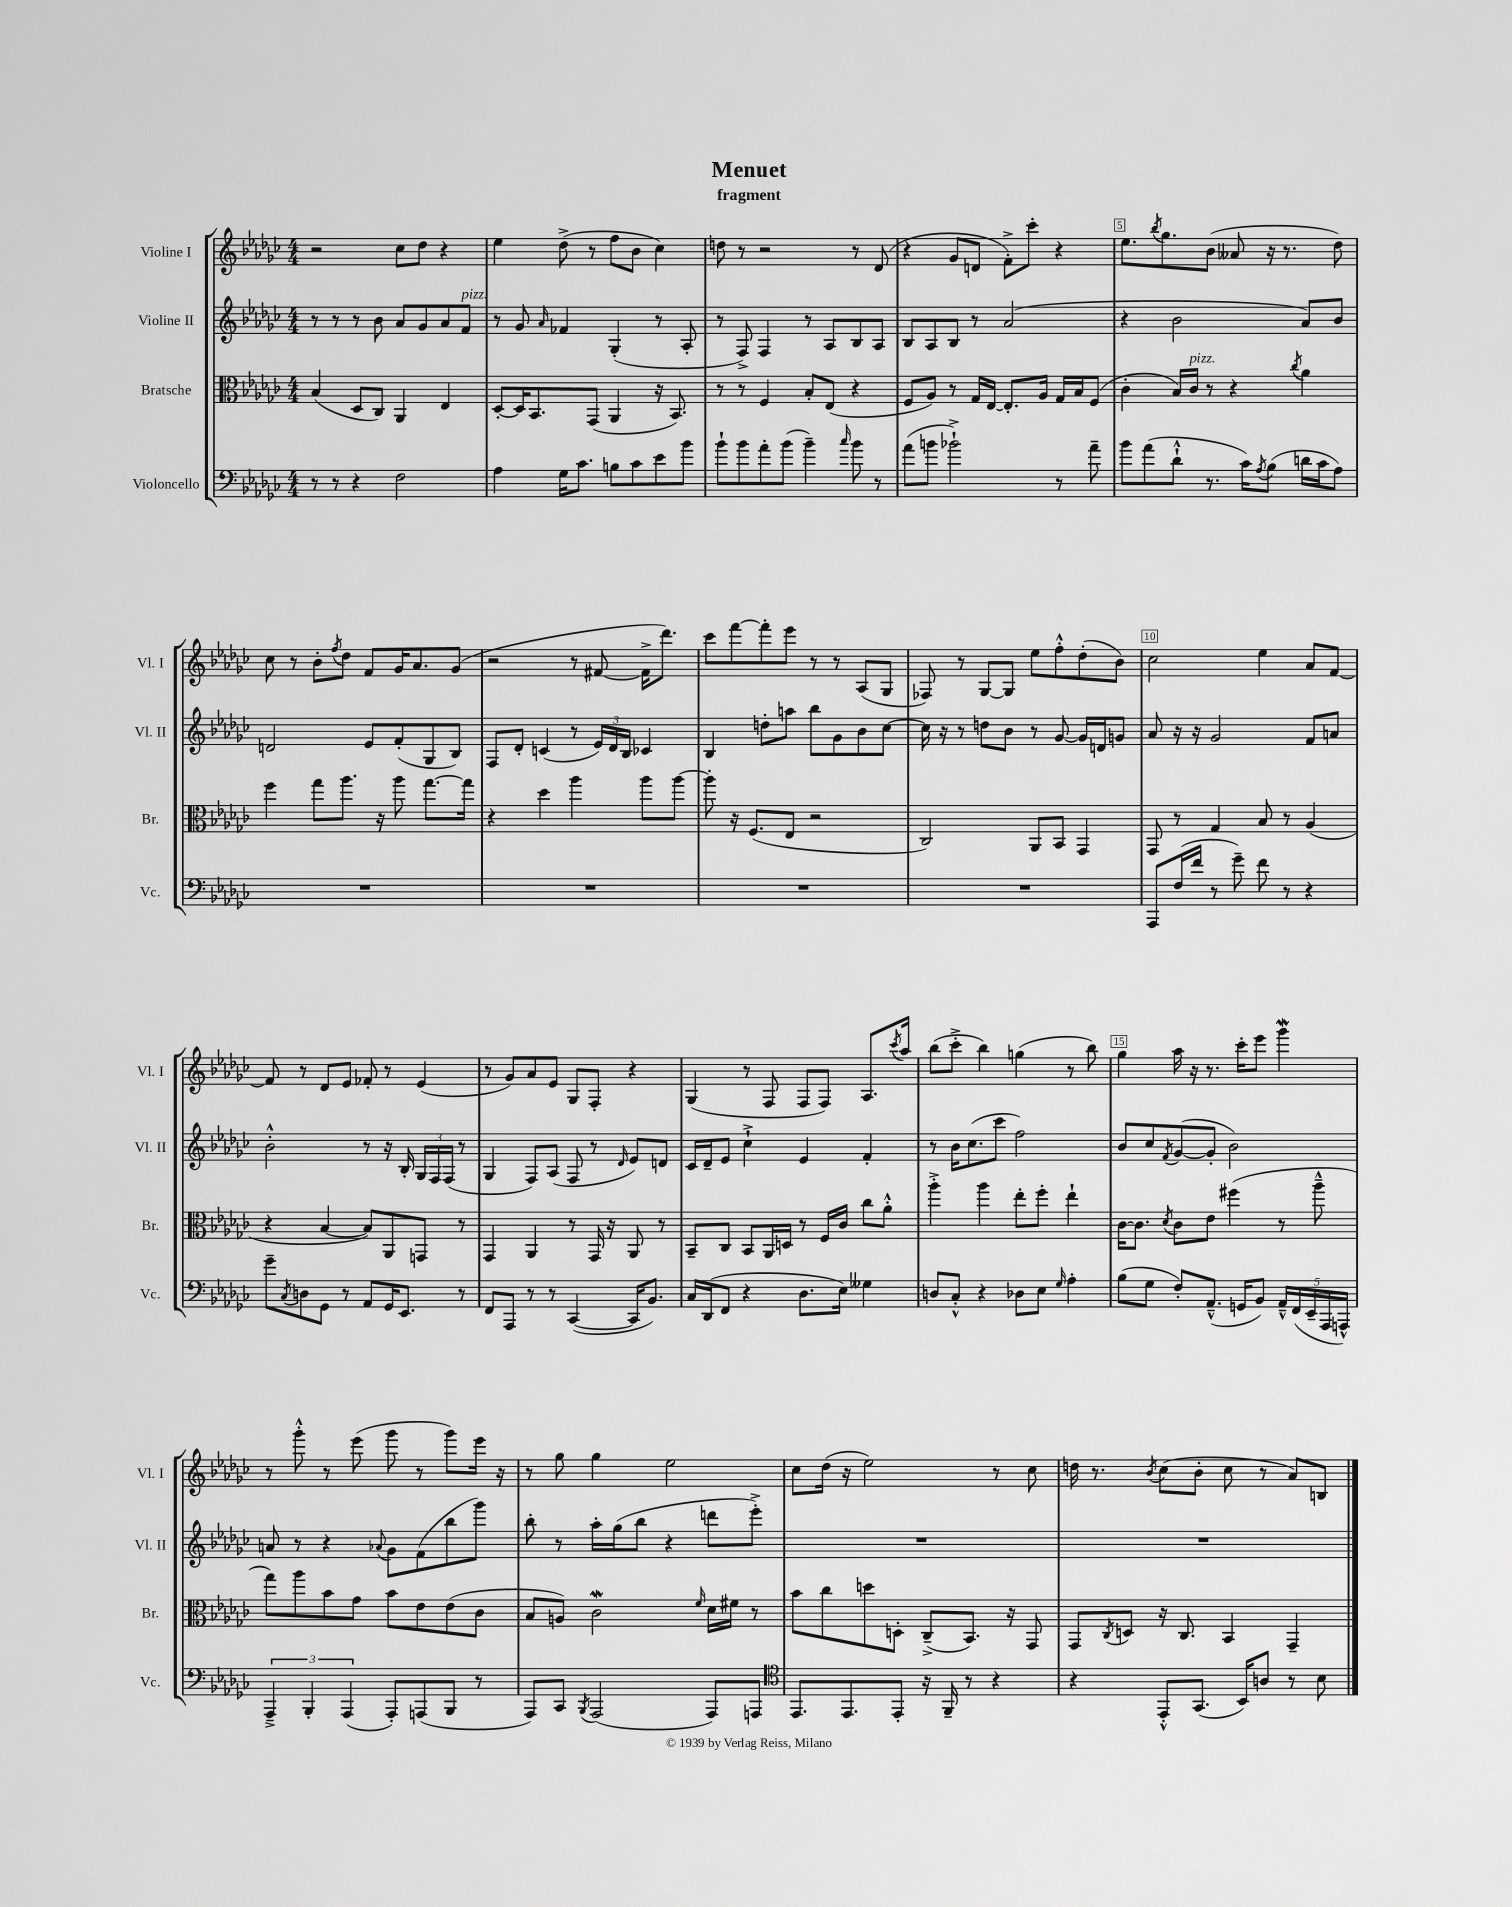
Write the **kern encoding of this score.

**kern	**kern	**kern	**kern
*staff4	*staff3	*staff2	*staff1
*clefF4	*clefC3	*clefG2	*clefG2
*k[b-e-a-d-g-c-]	*k[b-e-a-d-g-c-]	*k[b-e-a-d-g-c-]	*k[b-e-a-d-g-c-]
*M4/4	*M4/4	*M4/4	*M4/4
8r	(4B-	8r	2r
8r	.	8r	.
4r	8D-	8r	.
.	8C-)	8b-	.
2F	4AA-	8a-	8cc-
.	.	8g-	8dd-
.	4E-	8a-	4r
.	.	8f	.
=	=	=	=
4A-	[8D-'	8r	4ee-
.	16D-]	8g-	.
.	8.BB-	.	.
.	.	16qqa-	.
16G-	.	4f-	(8dd-^
8.c-	.	.	.
.	(8GG-	.	8r
8B	4AA-	(4G-'	8ff
8c-	.	.	8b-
8e-	16r	8r	4cc-)
.	8.BB-)	.	.
8b-	.	8A-'	.
=	=	=	=
8b-`	8r	8r	8dd
8b-	8r	8F^)	8r
8a-'	4F	4F	2r
(8b-	.	.	.
4b-~)	8B-'	8r	.
.	(8E-	8A-	.
16qqcc-	.	.	.
8b-	4r	8B-	8r
8r	.	8A-	(8d-
=	=	=	=
(8a-	8F	8B-	4r
8b	8A-)	8A-	.
2b-`^)	8r	8B-	8g-
.	16G-	8r	8d
.	[16E-	.	.
.	8.E-']	(2a-	8f'^)
.	.	.	8ccc-'
.	16A-	.	.
8r	16G-	.	4r
.	16B-	.	.
8a-~	(8F	.	.
=	=	=	=
8b-	4c-'	4r	8.ee-
(8a-	.	.	.
.	.	.	8qbb-
.	.	.	8.gg-
8d-`^^	16B-)	2b-	.
.	16c-	.	.
8.r	8r	.	(8b-
.	4r	.	8a--
16c-)	.	.	.
8qA-	.	.	.
(8B-	.	.	16r
.	.	.	8.r
.	8qcc-	.	.
16d	4a-	8a-)	.
16c-	.	.	.
8A-)	.	8b-	8dd-)
=	=	=	=
1r	4ff	2d	8cc-
.	.	.	8r
.	8gg-	.	8b-'
.	.	.	8qff
.	8.aa-	.	8dd-
.	.	8e-	8f
.	16r	.	.
.	8aa-	(8f'	16g-
.	.	.	8.a-
.	[8.gg-	8G-	.
.	.	8B-)	(8g-
.	16gg-]	.	.
=	=	=	=
1r	4r	8F	2r
.	.	8d-'	.
.	4dd-	(4c	.
.	4aa-	8r	8r
.	.	24e-)	[8f#
.	.	24d-	.
.	.	24B-	.
.	8aa-	4c-	16f#^]
.	.	.	8.ddd-)
.	[8aa-	.	.
=	=	=	=
1r	8aa-']	4B-	8ccc-
.	16r	.	[8fff
.	(8.F	.	.
.	.	8dd'	8fff']
.	8E-	8aa	8eee-
.	2r	8bb-	8r
.	.	8g-	8r
.	.	8b-	(8A-
.	.	[8cc-	8G-
=	=	=	=
1r	2C-)	16cc-]	8F-)
.	.	16r	.
.	.	8r	8r
.	.	8dd	[8G-
.	.	8b-	8G-]
.	8AA-	8r	8ee-
.	8BB-	[8g-	8ff'^^
.	4GG-	16g-]	(8dd-'
.	.	16d	.
.	.	8g	8b-)
=	=	=	=
8AAA-	8GG-	8a-	2cc-
(16F	8r	16r	.
16f	.	16r	.
8r	4G-	2g-	.
8g-~)	.	.	.
8f	8B-	.	4ee-
8r	8r	.	.
4r	(4A-	8f	8a-
.	.	8a	[8f
=	=	=	=
8g-~	4r	2b-'^^	8f]
8qC-	.	.	.
8D	.	.	8r
8GG-	[4B-	.	8d-
8r	.	.	8e-
8AA-	8B-])	8r	8f-'
16GG-	8AA-	16r	8r
8.EE-	.	16B-'	.
.	8GG	24G-	(4e-
.	.	24F	.
.	.	(24F	.
8r	8r	8r	.
=	=	=	=
8FF	4GG-	4G-	8r
8AAA-	.	.	8g-)
8r	4AA-	8F)	8a-
8r	.	(8A-	8e-
([4CC-	8r	8F	8G-
.	16GG-	8r	8F'
.	16r	.	.
.	.	16qqd-	.
16CC-]	8AA-	8e-)	4r
8.BB-)	.	.	.
.	8r	8d	.
=	=	=	=
16C-	8BB-~	16c-	(4G-
(16DD-	.	16d-~	.
8FF	8C-	8e-	.
4r	8BB-	4cc-`^	8r
.	16AA-	.	8F
.	16D	.	.
8.D-	8r	4e-	8F
.	16F	.	8F)
16E-)	16c-	.	.
4G--	8cc-	4f'	8.A-
.	8a-'^^	.	.
.	.	.	8qccc-
.	.	.	16aa-
=	=	=	=
8D	4aa-'^	8r	(8bb-
8C-'^^	.	16b-	8ccc-'^
.	.	(8.cc-	.
4r	4aa-	.	4bb-)
.	.	8ccc-	.
8D-	8ee-'	2ff)	(4gg
8E-	8ff'	.	.
16qqG-	.	.	.
4A-'	4ee-`	.	8r
.	.	.	8bb-)
=	=	=	=
(8B-	[16c-	8b-	4gg-
.	8.c-]	.	.
8G-	.	8cc-	.
.	8qd-	8qf	.
8F')	8c-	([8g-	16aa-
.	.	.	16r
(8.AA-~^^	8e-	8g-']	8.r
.	(4ff#	2b-)	.
16GG	.	.	16ccc-'
8BB-)	.	.	8eee-
20AA-~^^	8r	.	4ggg-
(20FF	.	.	.
20EE-~	.	.	.
.	8aa-~^^	.	.
20AAA-	.	.	.
20AAA^^)	.	.	.
=	=	=	=
6AAA-~^	8gg-)	8a	8r
.	8aa-	8r	8ggg-'^^
6BBB-'	.	.	.
.	8b-	4r	8r
(6AAA-	.	.	.
.	8g-	.	(8eee-
.	.	8qqa-	.
8AAA-')	8b-	8g-	8ggg-
(8AAA	8e-	(8f	8r
8BBB-	(8e-	8bb-	8ggg-)
8r	8c-	8ggg-)	16eee-
.	.	.	16r
=	=	=	=
8AAA-)	8B-	8bb-'	8r
8CC-	8A)	8r	8gg-
8qBBB-	.	.	.
(2AAA-	2c-	16aa-'	4gg-
.	.	(16gg-	.
.	.	8bb-	.
.	.	4r	2ee-
.	16qqf	.	.
8AAA-)	16d-	8ddd	.
.	16f#	.	.
8AAA	8r	8eee-'^)	.
=	=	=	=
*clefC4	*	*	*
8.EE-	8b-	1r	8cc-
.	8cc-	.	(16dd-
8.EE-	.	.	16r
.	8dd	.	2ee-)
8EE-'	8D'	.	.
16r	(8C-~^	.	.
16FF~	.	.	.
8r	8.BB-)	.	.
4r	.	.	8r
.	16r	.	.
.	8GG-	.	8cc-
=	=	=	=
4r	8GG-	1r	16dd
.	.	.	8.r
.	8qC-	.	.
.	8D	.	.
.	.	.	8qb-
8EE-'^^	16r	.	(8cc-
.	8.C-	.	.
(8.GG-	.	.	8b-'
.	4BB-	.	8cc-
16BB-)	.	.	.
8A	.	.	8r
8r	4GG-~	.	8a-)
8B-	.	.	8B
==	==	==	==
*-	*-	*-	*-
